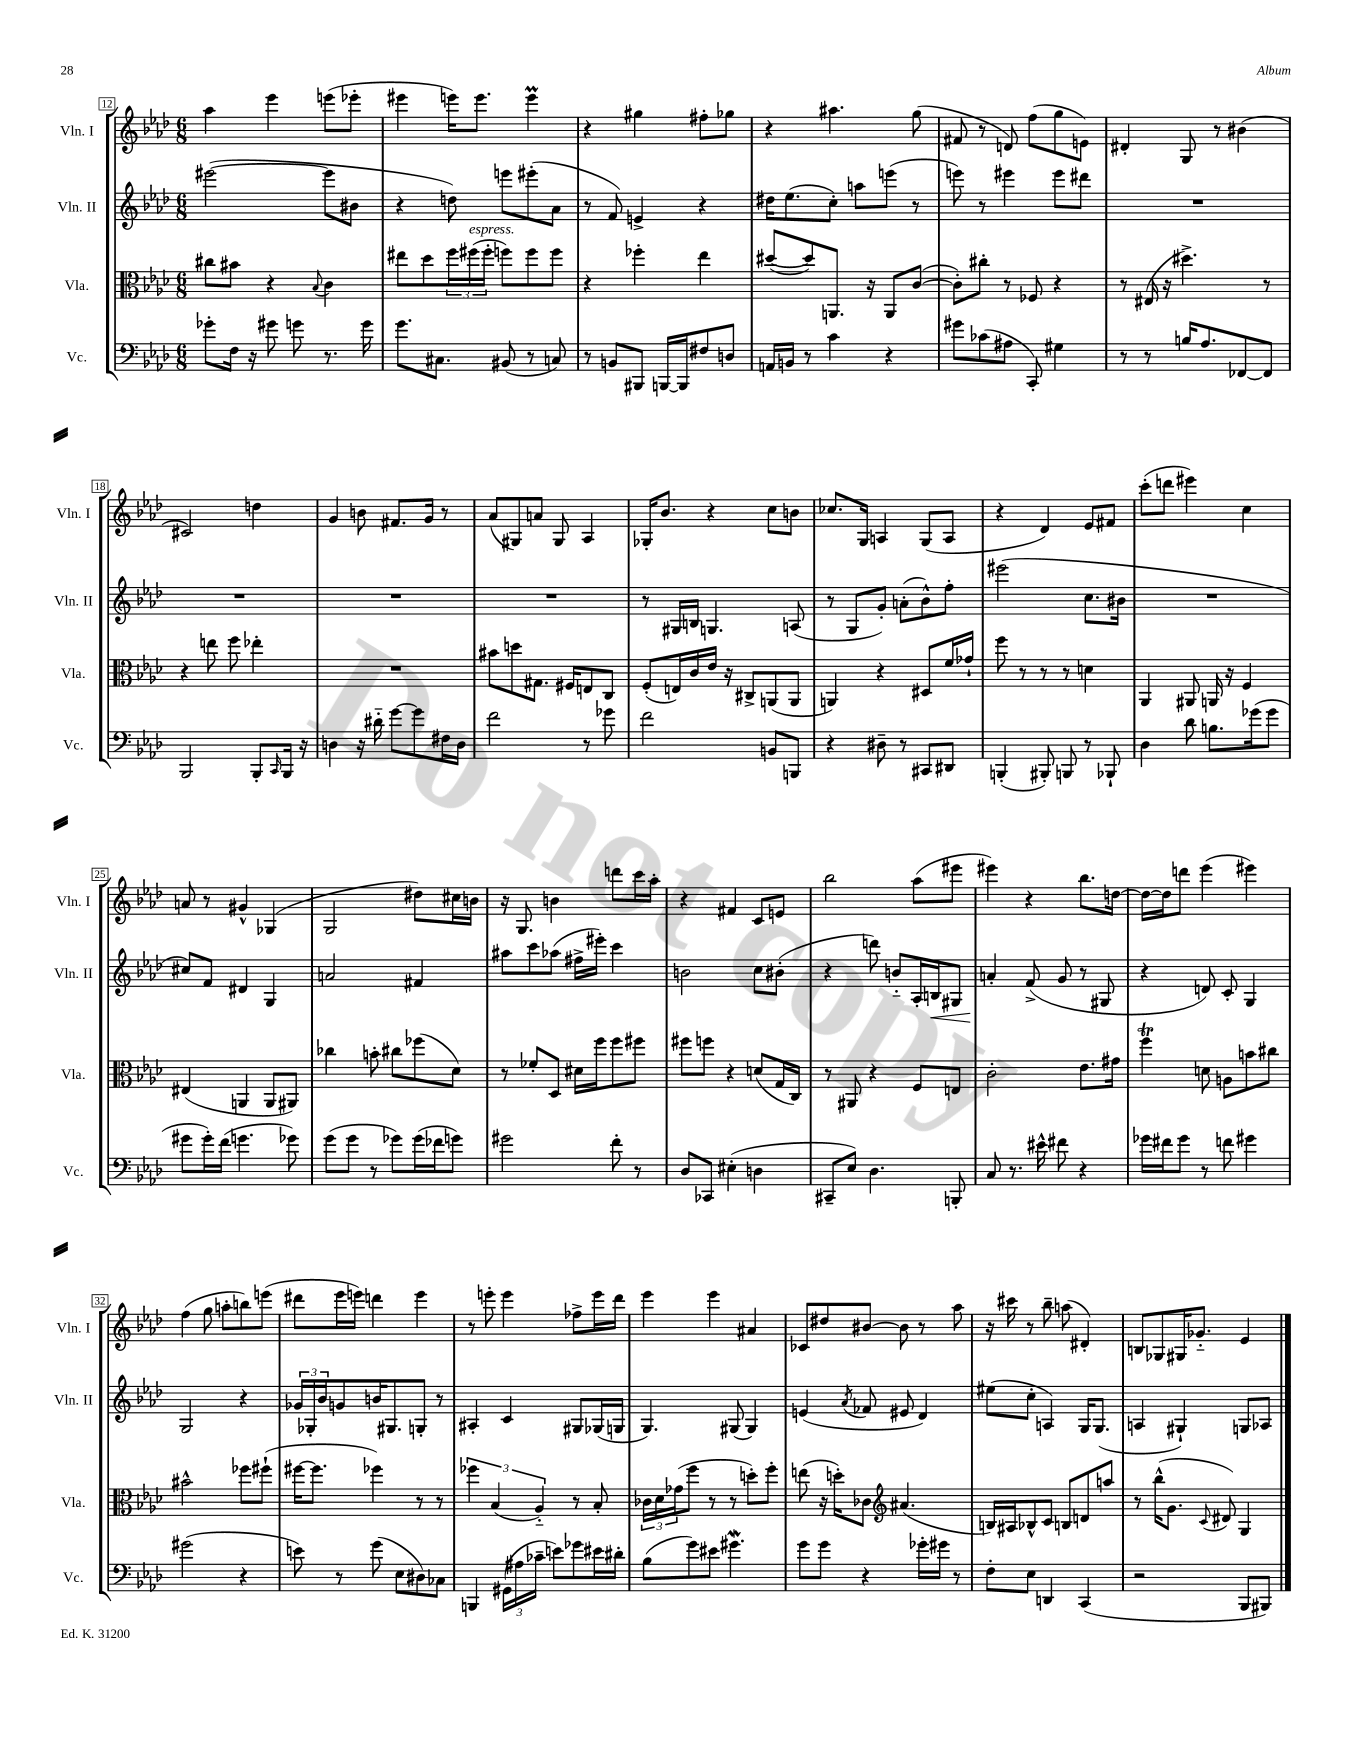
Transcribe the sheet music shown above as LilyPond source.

<<
\new StaffGroup <<
\new Staff = "s0" \with { instrumentName = "Vln. I" shortInstrumentName = "Vln. I" } {
    \clef treble \key aes \major \numericTimeSignature \time 6/8
    aes''4 ees'''4 e'''8( ees'''8-. |
    eis'''4 e'''16) e'''8. e'''4\prall |
    r4 gis''4 fis''8-. ges''8 |
    r4 ais''4. g''8( |
    fis'8 r8 d'8) f''8( g''8 e'8) |
    dis'4-. g8 r8 bis'4( |
    cis'2) d''4 |
    g'4 b'8 fis'8. g'16 r8 |
    aes'8( gis8) a'8 gis8 aes4 |
    ges16-. bes'8. r4 c''8 b'8 |
    ces''8. g16 a4 g8( a8 |
    r4 des'4) ees'8 fis'8 |
    c'''8-.( d'''8 eis'''4) c''4 |
    a'8 r8 gis'4-^ ges4( |
    g2 dis''8) cis''16 b'16 |
    r16 g8. b'4 d'''8 c'''16 aes''16-. |
    r4 fis'4 c'8 e'8 |
    bes''2 aes''8( eis'''8 |
    eis'''4) r4 bes''8. d''16~ |
    d''16~ d''16 d'''8 ees'''4( eis'''4) |
    f''4( g''8 a''8-. b''8) e'''8( |
    dis'''8 ees'''16 e'''16) d'''4 e'''4 |
    r8 e'''8-. e'''4 fes''8-> e'''16 des'''16 |
    ees'''4 ees'''4 ais'4 |
    ces'8 dis''8 bis'8~ bis'8 r8 aes''8 |
    r16 cis'''16 r8 bes''8-- a''8( dis'4-.) |
    b8 ges8 gis16 ges'8.-_ ees'4 \bar "|." |
}
\new Staff = "s1" \with { instrumentName = "Vln. II" shortInstrumentName = "Vln. II" } {
    \clef treble \key aes \major \numericTimeSignature \time 6/8
    eis'''2~( eis'''8 bis'8 |
    r4 d''8) e'''8 eis'''8-.( aes'8 |
    r8 f'8) e'4-> r4 |
    dis''16 ees''8.( c''8-.) a''8 e'''8( r8 |
    e'''8) r8 eis'''4 eis'''8 dis'''8 |
    R2. |
    R2. |
    R2. |
    R2. |
    r8 gis16 b16 g4. a8( |
    r8 g8 g'8-.) a'8-.( bes'8-^) f''8-. |
    eis'''2( c''8. bis'16 |
    R2. |
    cis''8) f'8 dis'4 g4 |
    a'2 fis'4 |
    ais''8 c'''8 aes''8( fis''16-> eis'''16-.) c'''4 |
    b'2 c''8 bis'8-.( |
    r4 d'''8) b'8-_ aes16-. b16\< gis8 |
    a'4-.\! f'8->( g'8 r8 gis8 |
    r4 d'8) c'8-. g4 |
    g2 r4 |
    \tuplet 3/2 { ges'16 ges16-. bes'16 } g'8 b'16 gis8. g8-. r8 |
    ais4-. c'4 gis8 ges16( g16 |
    g4.) gis8( gis4) |
    e'4( \acciaccatura { aes'8 } fes'8 eis'8 des'4) |
    eis''8( c''8-. a4) g16 g8.( |
    a4 gis4-!) g8 aes8 \bar "|." |
}
\new Staff = "s2" \with { instrumentName = "Vla." shortInstrumentName = "Vla." } {
    \clef alto \key aes \major \numericTimeSignature \time 6/8
    cis''8 bis'8 r4 \appoggiatura { bes8 } c'4 |
    eis''8 des''8 \tuplet 3/2 { f''16 fis''16^\markup { \italic "espress." }( fis''16-. } f''8) f''8 f''8 |
    r4 fes''4-. ees''4 |
    dis''8~( dis''8) a,8. r16 a,8 c'8~( |
    c'8-.) cis''8-. r8 fes8 r4 |
    r8 eis16( r16 dis''4.->) r8 |
    r4 e''8 f''8 ees''4-. |
    R2. |
    bis'8 d''8 gis8. fis16 e8 c8 |
    f8-.( e16) c'16 ees'16 r16 cis8-> a,8( a,8 |
    a,4) r4 dis8 f'16 ges'16-! |
    f''8 r8 r8 r8 d'4 |
    aes,4 ais,8 a,16 r16 f4 |
    eis4( a,4 a,8 ais,8) |
    ces''4 b'8-. cis''8 fes''8( des'8) |
    r8 fes'8-. des8 dis'16 f''16 f''8 fis''8 |
    fis''8 f''8 r4 d'8( g16 c16) |
    r8 ais,8 r4 f8 e8 |
    c'2-. ees'8. gis'16 |
    f''4\trill d'8 a8 b'8 cis''8 |
    bis'2-^ fes''8 fis''8-!( |
    fis''16~ fis''8. fes''4) r8 r8 |
    \tuplet 3/2 { fes''4 bes4( aes4-_) } r8 bes8-. |
    \tuplet 3/2 { ces'16 des'16 ges'16( } f''8 r8 r8 d''8-.) f''8-. |
    e''8( r16 d''16-.) ces'8 \clef treble ais'4.( |
    b16) ais16 bes8-^ c'8 b8 d'8 a''8 |
    r8 bes''16-^( g'8. \appoggiatura { c'8 } dis'8) g4 \bar "|." |
}
\new Staff = "s3" \with { instrumentName = "Vc." shortInstrumentName = "Vc." } {
    \clef bass \key aes \major \numericTimeSignature \time 6/8
    ges'8-. f16 r16 gis'8 g'8 r8. g'16 |
    g'8. cis8. bis,8( r8 c8) |
    r8 b,8 bis,,8 b,,16~ b,,16 fis8 d8 |
    a,16 b,16 r8 c'4 r4 |
    gis'8 ces'8( ais8 c,8-.) gis4 |
    r8 r8 b16 aes8. fes,8~ fes,8 |
    bes,,2 bes,,8-. \grace { c,16 } bes,,16 r16 |
    d4 r16 dis'16-_ g'8~ g'8 fis16 d16 |
    f'2 r8 ges'8 |
    f'2 b,8 b,,8 |
    r4 dis8-- r8 cis,8 dis,8 |
    b,,4-.( bis,,8-.) b,,8 r8 bes,,8-! |
    des4 des'8 b8. ges'16( ges'8 |
    gis'8 gis'16-.) f'16( g'4. ges'8) |
    g'8( g'8 r8 ges'8) ges'16( fes'16 g'8) |
    gis'2 f'8-. r8 |
    des8 ces,8 eis4-.( d4 |
    cis,8-- ees8) des4. b,,8-. |
    c8 r8. eis'16-^ fis'8 r4 |
    ges'16 fis'16 ges'8 r8 f'8 gis'4 |
    gis'2( r4 |
    e'8) r8 g'8( ees8 dis8) ces8 |
    b,,4 \tuplet 3/2 { gis,16( ais16 ces'16-- } e'8) ges'8 eis'16 dis'16-. |
    bes8( g'8) eis'8 gis'4.\mordent |
    g'8 g'8 r4 ges'16-. gis'16 r8 |
    f8-. ees8 d,4 c,4( |
    r2 bes,,8 bis,,8) \bar "|." |
}
>>
>>
\layout { \context { \Score currentBarNumber = #12 \override BarNumber.stencil = #(make-stencil-boxer 0.1 0.3 ly:text-interface::print) } }
